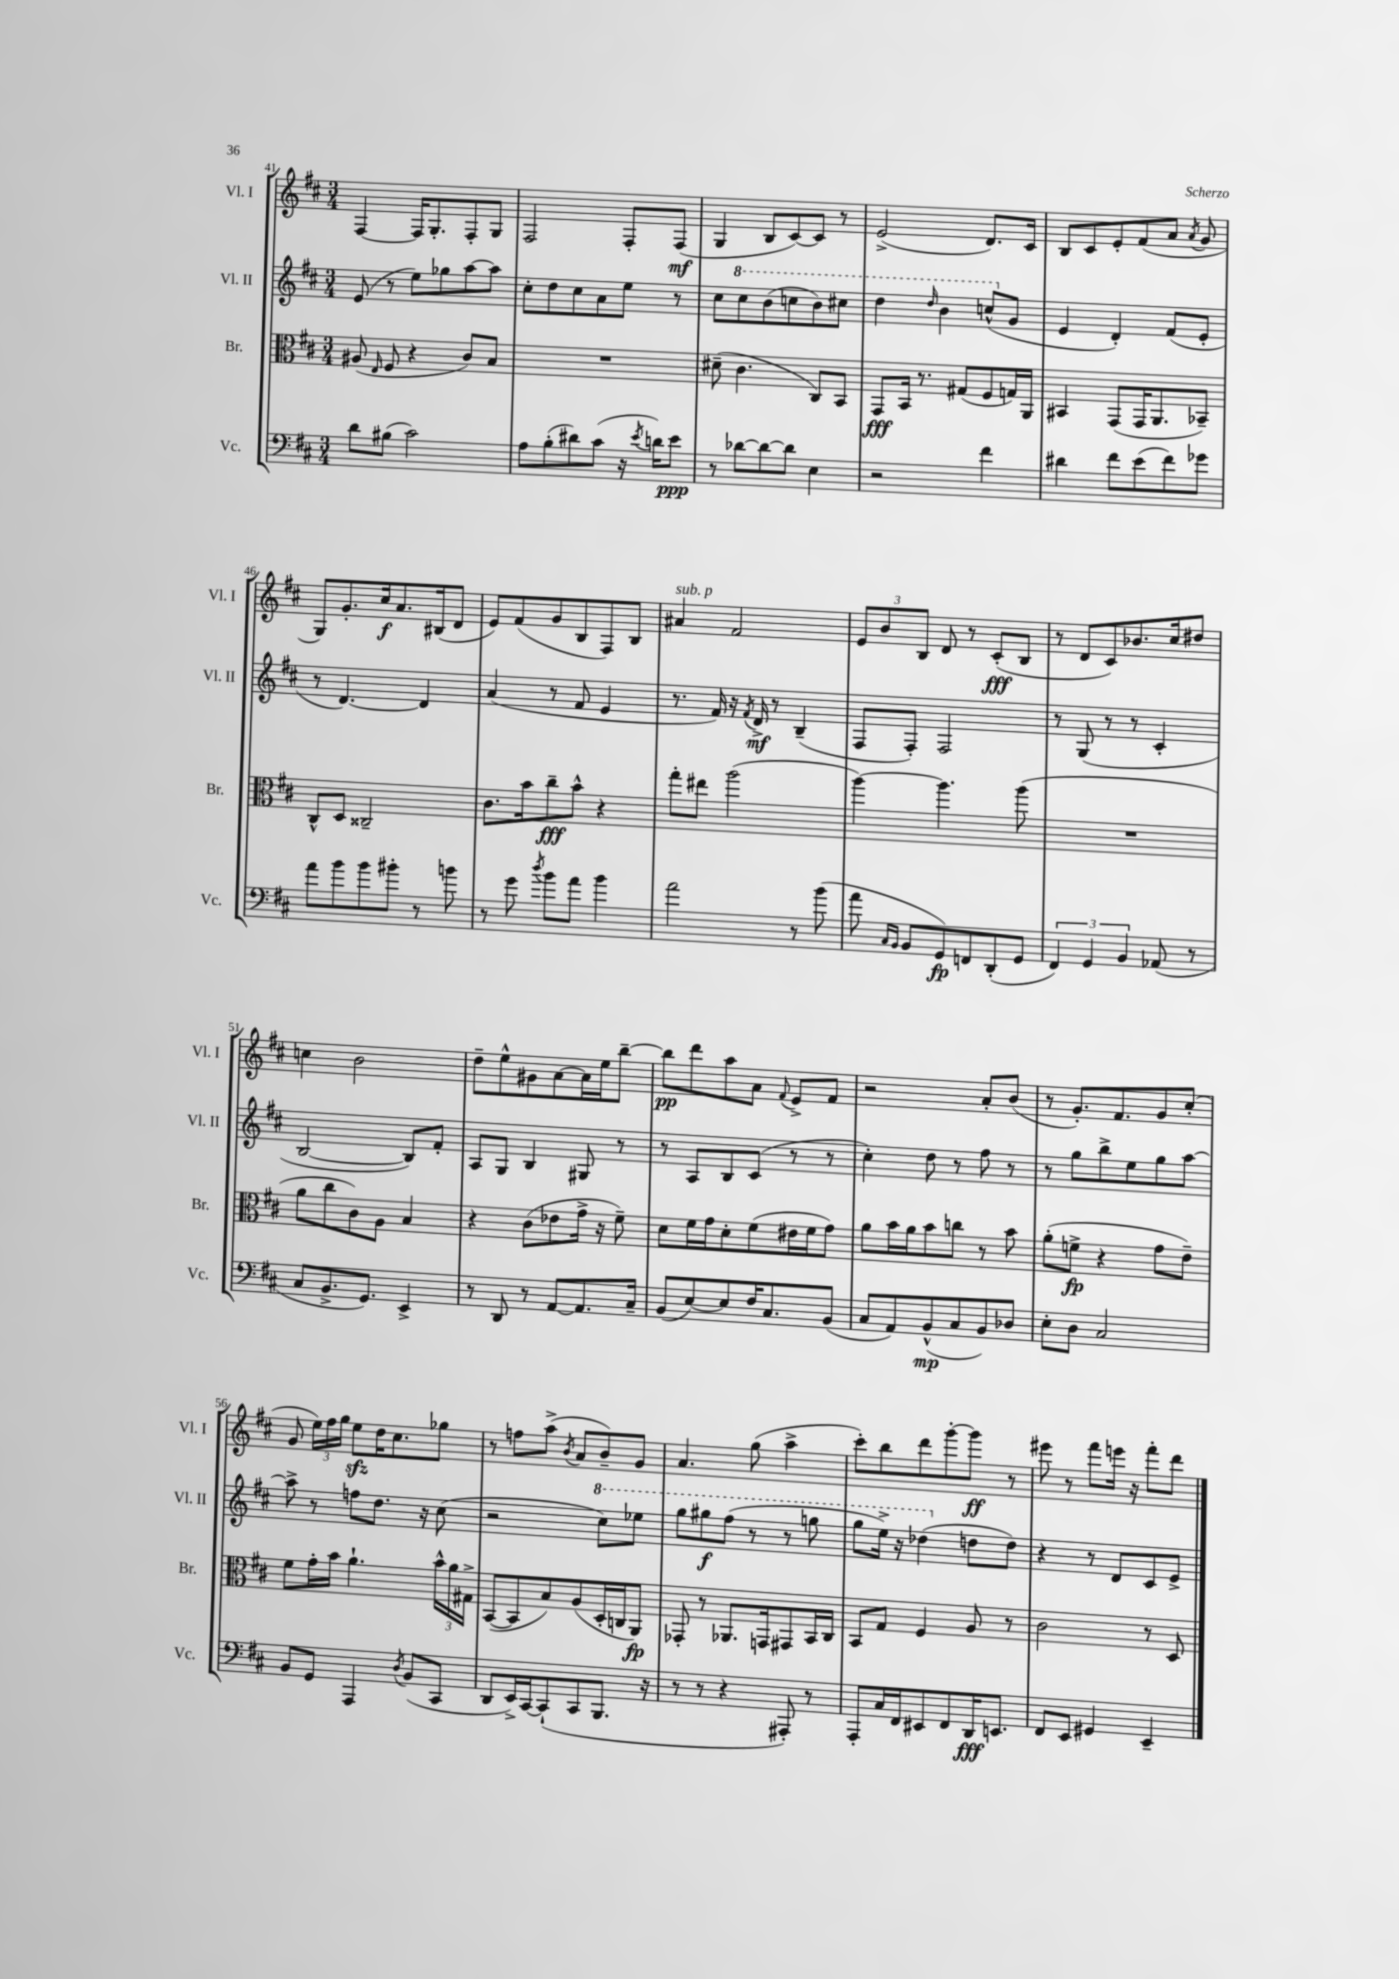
<<
\new StaffGroup <<
\new Staff = "s0" \with { instrumentName = "Vl. I" shortInstrumentName = "Vl. I" } {
    \clef treble \key d \major \numericTimeSignature \time 3/4
    \autoBeamOff fis4~ fis16[ g8.-. fis8-. g8] |
    fis2 fis8[-. fis8]\mf( |
    g4 b8[ cis'8~) cis'8] r8 |
    e'2->( d'8.[) cis'16] |
    b8[ cis'8 e'8-. fis'8( a'8] \acciaccatura { a'8 } g'8 |
    g8[) g'8.-. cis''16\f a'8. bis16( d'8] |
    e'8[) fis'8( g'8 b8 fis8) b8] |
    ais'4^\markup { \italic "sub. p" } fis'2 |
    \tuplet 3/2 { e'8[ b'8 b8] } d'8 r8 cis'8[-.\fff( b8] |
    r8 d'8[ cis'8) bes'8. cis''16 dis''8] |
    c''4 b'2 |
    d''8[-- e''8-^ gis'8 a'8~ a'16 e''16 b''8]~-- |
    b''8[\pp d'''8 a''8 a'8] \appoggiatura { fis'8 } e'8[-> fis'8] |
    r2 a'8[-. b'8]( |
    r8 g'8.[-.) fis'8. g'8 cis''8]-.( |
    g'8 \tuplet 3/2 { e''16[) fis''16 g''16] } e''8[\sfz d''16 cis''8. ges''8] |
    r8 f''8[ a''8]->( \acciaccatura { b'8 } a'8[ b'8--) g'8] |
    a'4. g''8( a''4-> |
    cis'''8[-.) b''8 d'''8 g'''8~-. g'''8]\ff r8 |
    eis'''8 r8 fis'''8[ e'''16] r16 fis'''8[-. d'''8] \bar "|." |
}
\new Staff = "s1" \with { instrumentName = "Vl. II" shortInstrumentName = "Vl. II" } {
    \clef treble \key d \major \numericTimeSignature \time 3/4
    \autoBeamOff e'8( r8 e''8[) ges''8 a''8~ a''8] |
    cis''8[-. d''8 cis''8 a'8 e''8] r8 |
    cis''8[ \ottava #1 cis'''8 b''8( c'''8 b''8) cis'''8] |
    d'''4 \grace { d'''16 } b''4 c'''8[-^( \ottava #0 g'8] |
    e'4 d'4-.) fis'8[( e'8]-. |
    r8 d'4.~) d'4 |
    a'4( r8 fis'8 e'4 |
    r8. fis'16) r16 \acciaccatura { fis'8 } d'16->\mf r8 b4--( |
    fis8[ fis8]-.) fis2 |
    r8 g8( r8 r8 cis'4-. |
    b2~ b8[) fis'8]-. |
    a8[ g8] b4 gis8 r8 |
    r8 a8[ b8 cis'8]( r8 r8 |
    cis''4-.) d''8 r8 fis''8 r8 |
    r8 g''8[ b''8-> e''8 g''8 a''8]~ |
    a''8-> r8 f''8[ d''8.] r16 cis''8( |
    r2 \ottava #1 cis'''8[) ees'''8] |
    g'''8[ gis'''8\f fis'''8]( r8 r8 g'''8 |
    g'''8[ e'''16]->) r16 des'''4( \ottava #0 d''!8[ d''8]) |
    r4 r8 d'8[ cis'8 e'8]-> \bar "|." |
}
\new Staff = "s2" \with { instrumentName = "Br." shortInstrumentName = "Br." } {
    \clef alto \key d \major \numericTimeSignature \time 3/4
    \autoBeamOff ais8( \grace { e16 } fis8 r4 cis'8[) b8] |
    R2. |
    dis'8--( cis'4. cis8[) b,8] |
    g,8[\fff b,16] r8. gis8[( fis8 g16) a,16] |
    bis,4 g,8[( g,16 a,8. bes,8]--) |
    cis8[-^ d8] cisis2-- |
    cis'8.[ b'16 cis''8--\fff b'8]-^ r4 |
    g''8[-. eis''8] a''2( |
    a''4~) a''4. a''8( |
    R2. |
    a'8[ cis''8 cis'8) a8] b4 |
    r4 cis'8[( ees'8 g'16]-> r16 fis'8--) |
    d'8[ fis'16 g'16 d'8-. fis'8( eis'16 fis'16 g'8]) |
    a'8[ b'16 a'16 b'8 c''8] r8 b'8 |
    a'8[-.( f'8]->\fp r4 g'8[ e'8]--) |
    fis'8[ g'16-. b'16] a'4.-! \tuplet 3/2 { b'16[-^ a'16 gis16]-> } |
    b,8[~( b,8 b8) a8( d16-. c16 a,8]\fp) |
    ges,8-. r8 aes,8.[ g,16 gis,8 b,16 cis16] |
    b,8[ g8] fis4 a8 r8 |
    cis'2 r8 d8 \bar "|." |
}
\new Staff = "s3" \with { instrumentName = "Vc." shortInstrumentName = "Vc." } {
    \clef bass \key d \major \numericTimeSignature \time 3/4
    \autoBeamOff d'8[ bis8]( cis'2) |
    a8[ b8-.( dis'8) cis'8]( r16 \acciaccatura { e'8 } d'16[) e'8]\ppp |
    r8 des'8[~ des'8~ des'8] e4 |
    r2 fis'4 |
    dis'4 fis'8[ e'8( fis'8) ges'8] |
    a'8[ b'8 b'8 bis'8]-. r8 b'8 |
    r8 g'8 \acciaccatura { d''8 } b'8[ a'8] b'4 |
    a'2 r8 b'8( |
    a'8 \grace { cis16[ b,16] } b,8[ g,8\fp) f,8 d,8-.( g,8] |
    \tuplet 3/2 { fis,4) g,4 b,4 } aes,8( r8 |
    cis8[ b,8.-> g,8.]) e,4-> |
    r8 d,8 r8 a,8[~ a,8. cis16]-- |
    b,8[( e8~) e8 fis16 cis8. b,8]( |
    cis8[ a,8) b,8-^\mp( cis8 b,8) des8] |
    e8[-. d8] cis2 |
    b,8[ g,8] a,,4 \acciaccatura { d8 } b,8[( cis,8] |
    d,8[ e,16->) cis,16~ cis,8-!( cis,8 b,,8.] r16 |
    r8 r8 r4 ais,,8-.) r8 |
    a,,8[-. cis16 fis,16 eis,8 fis,8 d,16\fff e,8.] |
    fis,8[ e,8] gis,4 e,4-- \bar "|." |
}
>>
>>
\layout { \context { \Score currentBarNumber = #41 } }
